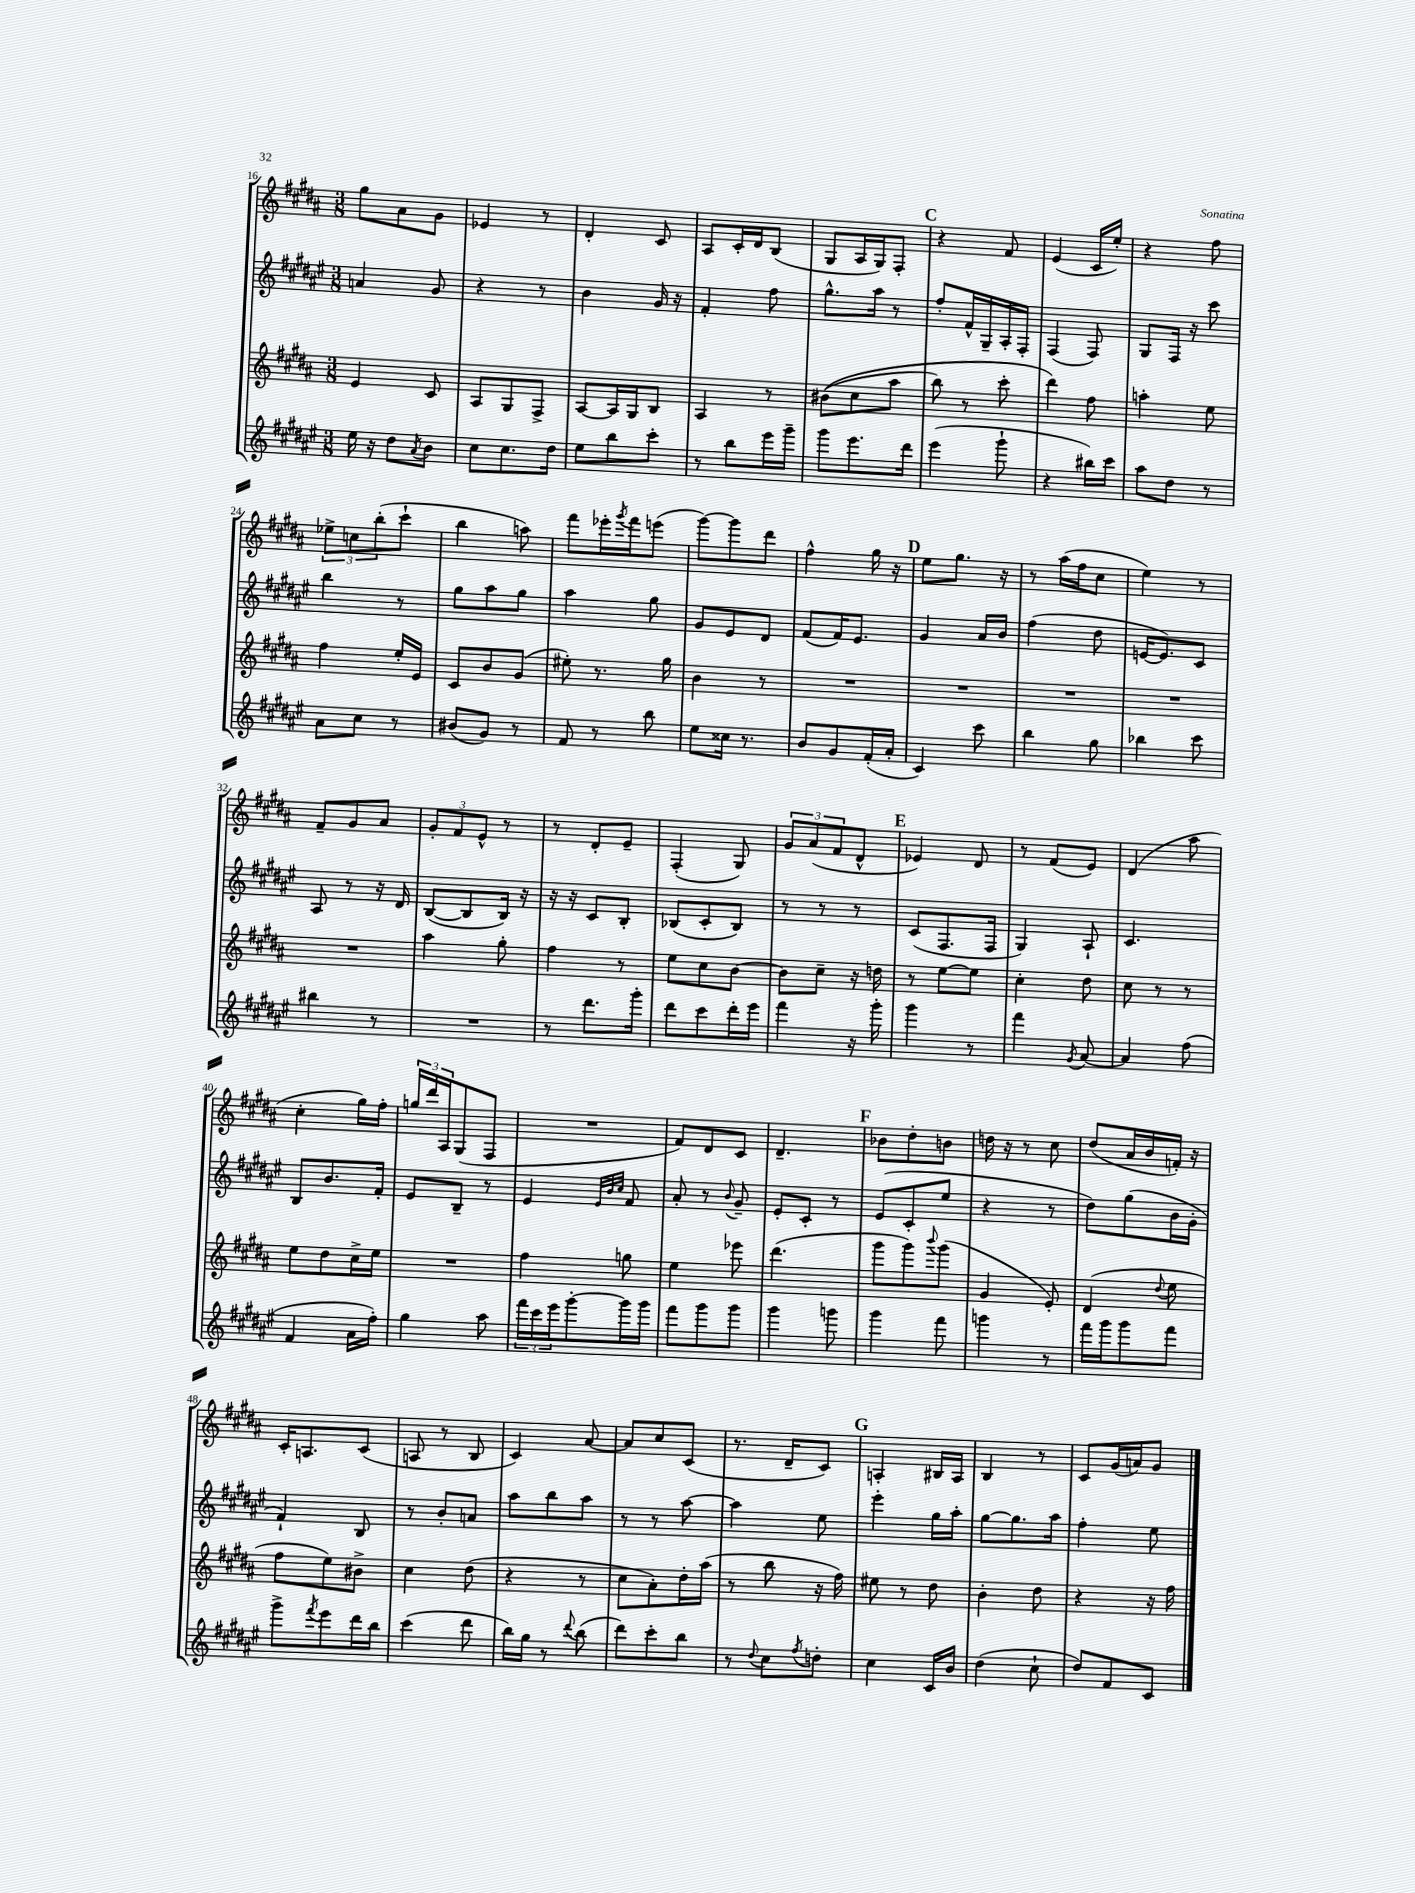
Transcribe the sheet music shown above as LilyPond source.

<<
\new StaffGroup <<
\new Staff = "s0" {
    \clef treble \key b \major \numericTimeSignature \time 3/8
    gis''8 ais'8 gis'8 |
    ees'4 r8 |
    dis'4-. cis'8 |
    ais8 cis'16-. dis'16 b8( |
    gis8 ais16 gis16) fis8-. |
    \mark \markup { \bold "C" } r4 fis'8 |
    e'4( cis'16 e''16-.) |
    r4 fis''8 |
    \tuplet 3/2 { ees''8-> c''8 b''8-.( } cis'''8-! |
    b''4 a''8) |
    fis'''8 ees'''16-. \acciaccatura { gis'''8 } fis'''16 e'''8( |
    gis'''8~) gis'''8 dis'''8 |
    fis''4-^ gis''16 r16 |
    \mark \markup { \bold "D" } e''8 gis''8. r16 |
    r8 ais''16( fis''16 cis''8 |
    e''4) r8 |
    fis'8-- gis'8 ais'8 |
    \tuplet 3/2 { gis'8-. fis'8 e'8-^ } r8 |
    r8 dis'8-. e'8-- |
    fis4-.( gis8) |
    \tuplet 3/2 { gis'8 ais'8( fis'8 } dis'8-^ |
    \mark \markup { \bold "E" } ees'4) dis'8 |
    r8 fis'8( e'8) |
    dis'4( ais''8 |
    cis''4-. gis''16) fis''16-. |
    \tuplet 3/2 { g''16 dis'''16 ais16 } gis8( fis8 |
    R4. |
    fis'8) dis'8 cis'8 |
    dis'4.-- |
    \mark \markup { \bold "F" } bes'8 dis''8-. b'8 |
    d''16 r16 r8 cis''8 |
    dis''8( ais'16 b'16 f'16-.) r16 |
    cis'16-. a8. cis'8( |
    a8 r8 b8 |
    cis'4) ais'8~ |
    ais'8 cis''8 cis'8( |
    r8. dis'16-- cis'8) |
    \mark \markup { \bold "G" } a4-. bis16 a16 |
    b4 r8 |
    cis'8 gis'16( a'16) gis'8 \bar "|." |
}
\new Staff = "s1" {
    \clef treble \key fis \major \numericTimeSignature \time 3/8
    a'4 gis'8 |
    r4 r8 |
    b'4 gis'16 r16 |
    fis'4-. fis''8 |
    gis''8.-^ ais''16 r8 |
    \mark \markup { \bold "C" } fis''8-. fis'16-^ gis16-- ais16-. fis16-. |
    fis4( fis8) |
    gis8 fis16 r16 cis'''8 |
    b''4 r8 |
    gis''8 ais''8 gis''8 |
    ais''4 gis''8 |
    gis'8 eis'8 dis'8 |
    fis'8( fis'16) eis'8. |
    \mark \markup { \bold "D" } gis'4 ais'16 b'16 |
    fis''4( dis''8 |
    e'16~ e'8.) cis'8 |
    ais8 r8 r16 dis'16 |
    b8~( b8 b16) r16 |
    r16 r16 cis'8 b8-. |
    bes8( cis'8-. bes8) |
    r8 r8 r8 |
    \mark \markup { \bold "E" } cis'8( fis8. fis16 |
    gis4) ais8-! |
    cis'4. |
    b8 b'8. fis'16-. |
    eis'8 b8-- r8 |
    eis'4 \grace { eis'32 b'32 cis''32 } fis'8 |
    ais'8-. r8 \appoggiatura { b'8 } gis'8-- |
    eis'8-. cis'8-. r8 |
    \mark \markup { \bold "F" } eis'8( cis'8-. eis''8 |
    r4 r8 |
    dis''8) gis''8( b'16 gis'16-. |
    fis'4-!) b8 |
    r8 b'8-. a'8 |
    ais''8 b''8 ais''8 |
    r8 r8 ais''8~ |
    ais''4 eis''8 |
    \mark \markup { \bold "G" } eis'''4-. gis''16 ais''16-. |
    gis''8~ gis''8. ais''16 |
    fis''4-. eis''8 \bar "|." |
}
\new Staff = "s2" {
    \clef treble \key b \major \numericTimeSignature \time 3/8
    e'4 cis'8 |
    ais8 gis8 fis8-> |
    ais8~ ais16 gis16 b8 |
    ais4 r8 |
    bis'8(\( cis''8 ais''8 |
    \mark \markup { \bold "C" } b''8) r8 cis'''8-. |
    dis'''4\) fis''8 |
    a''4-. e''8 |
    fis''4 e''16-. e'16 |
    cis'8 b'8 gis'8( |
    eis''8-.) r8. gis''16 |
    b'4 r8 |
    R4. |
    \mark \markup { \bold "D" } R4. |
    R4. |
    R4. |
    R4. |
    ais''4 gis''8-. |
    fis''4 r8 |
    e''8 cis''8 b'8~ |
    b'8 cis''8-- r16 d''16 |
    \mark \markup { \bold "E" } r8 e''8~ e''8 |
    cis''4-. dis''8 |
    cis''8 r8 r8 |
    e''8 dis''8 cis''16-> e''16 |
    R4. |
    fis''4 g''8 |
    e''4 ees'''8 |
    dis'''4.( |
    \mark \markup { \bold "F" } gis'''8 gis'''8) \appoggiatura { b'''8 } gis'''8( |
    gis'4 e'8-.) |
    dis'4( \appoggiatura { dis''8 } e''8 |
    fis''8 e''8) bis'8-> |
    cis''4 dis''8( |
    r4 r8 |
    cis''8 ais'8-.) dis''16-. ais''16( |
    r8 b''8 r16 fis''16) |
    \mark \markup { \bold "G" } eis''8 r8 dis''8 |
    b'4-. dis''8 |
    r4 r16 fis''16 \bar "|." |
}
\new Staff = "s3" {
    \clef treble \key fis \major \numericTimeSignature \time 3/8
    eis''16 r16 dis''8 \acciaccatura { ais'8 } b'8 |
    cis''8 cis''8. dis''16 |
    eis''8 b''8 cis'''8-. |
    r8 b''8 eis'''16 gis'''16-- |
    gis'''8 eis'''8. dis'''16 |
    \mark \markup { \bold "C" } eis'''4( gis'''8-! |
    r4 bis''16) cis'''16 |
    ais''8 dis''8 r8 |
    ais'8 cis''8 r8 |
    bis'8( gis'8) r8 |
    fis'8 r8 b''8 |
    eis''8 cisis''16 r8. |
    b'8 gis'8 fis'16-.( ais'16-. |
    \mark \markup { \bold "D" } cis'4) cis'''8 |
    b''4 gis''8 |
    bes''4 cis'''8 |
    bis''4 r8 |
    R4. |
    r8 dis'''8. gis'''16-. |
    dis'''8 cis'''8 dis'''16-. eis'''16 |
    fis'''4 r16 gis'''16-. |
    \mark \markup { \bold "E" } gis'''4 r8 |
    fis'''4 \acciaccatura { gis'8 } ais'8~ |
    ais'4 fis''8( |
    fis'4 ais'16 fis''16-.) |
    gis''4 ais''8 |
    \tuplet 3/2 { fis'''16 cis'''16 eis'''16 } gis'''8~-. gis'''16 gis'''16 |
    fis'''8 gis'''8 gis'''8 |
    gis'''4 g'''8 |
    \mark \markup { \bold "F" } gis'''4 fis'''8 |
    g'''4 r8 |
    fis'''16 gis'''16 gis'''8 fis'''8 |
    gis'''8-> \acciaccatura { fis'''8 } eis'''8 dis'''16 b''16 |
    cis'''4( dis'''8 |
    b''16) gis''16 r8 \appoggiatura { dis'''8 } b''8( |
    dis'''8) cis'''8-. b''8 |
    r8 \appoggiatura { dis''8 } cis''8 \acciaccatura { fis''8 } d''8-. |
    \mark \markup { \bold "G" } cis''4 cis'16 b'16 |
    dis''4( cis''8-! |
    dis''8) fis'8 cis'8 \bar "|." |
}
>>
>>
\layout { \context { \Score currentBarNumber = #16 } }
